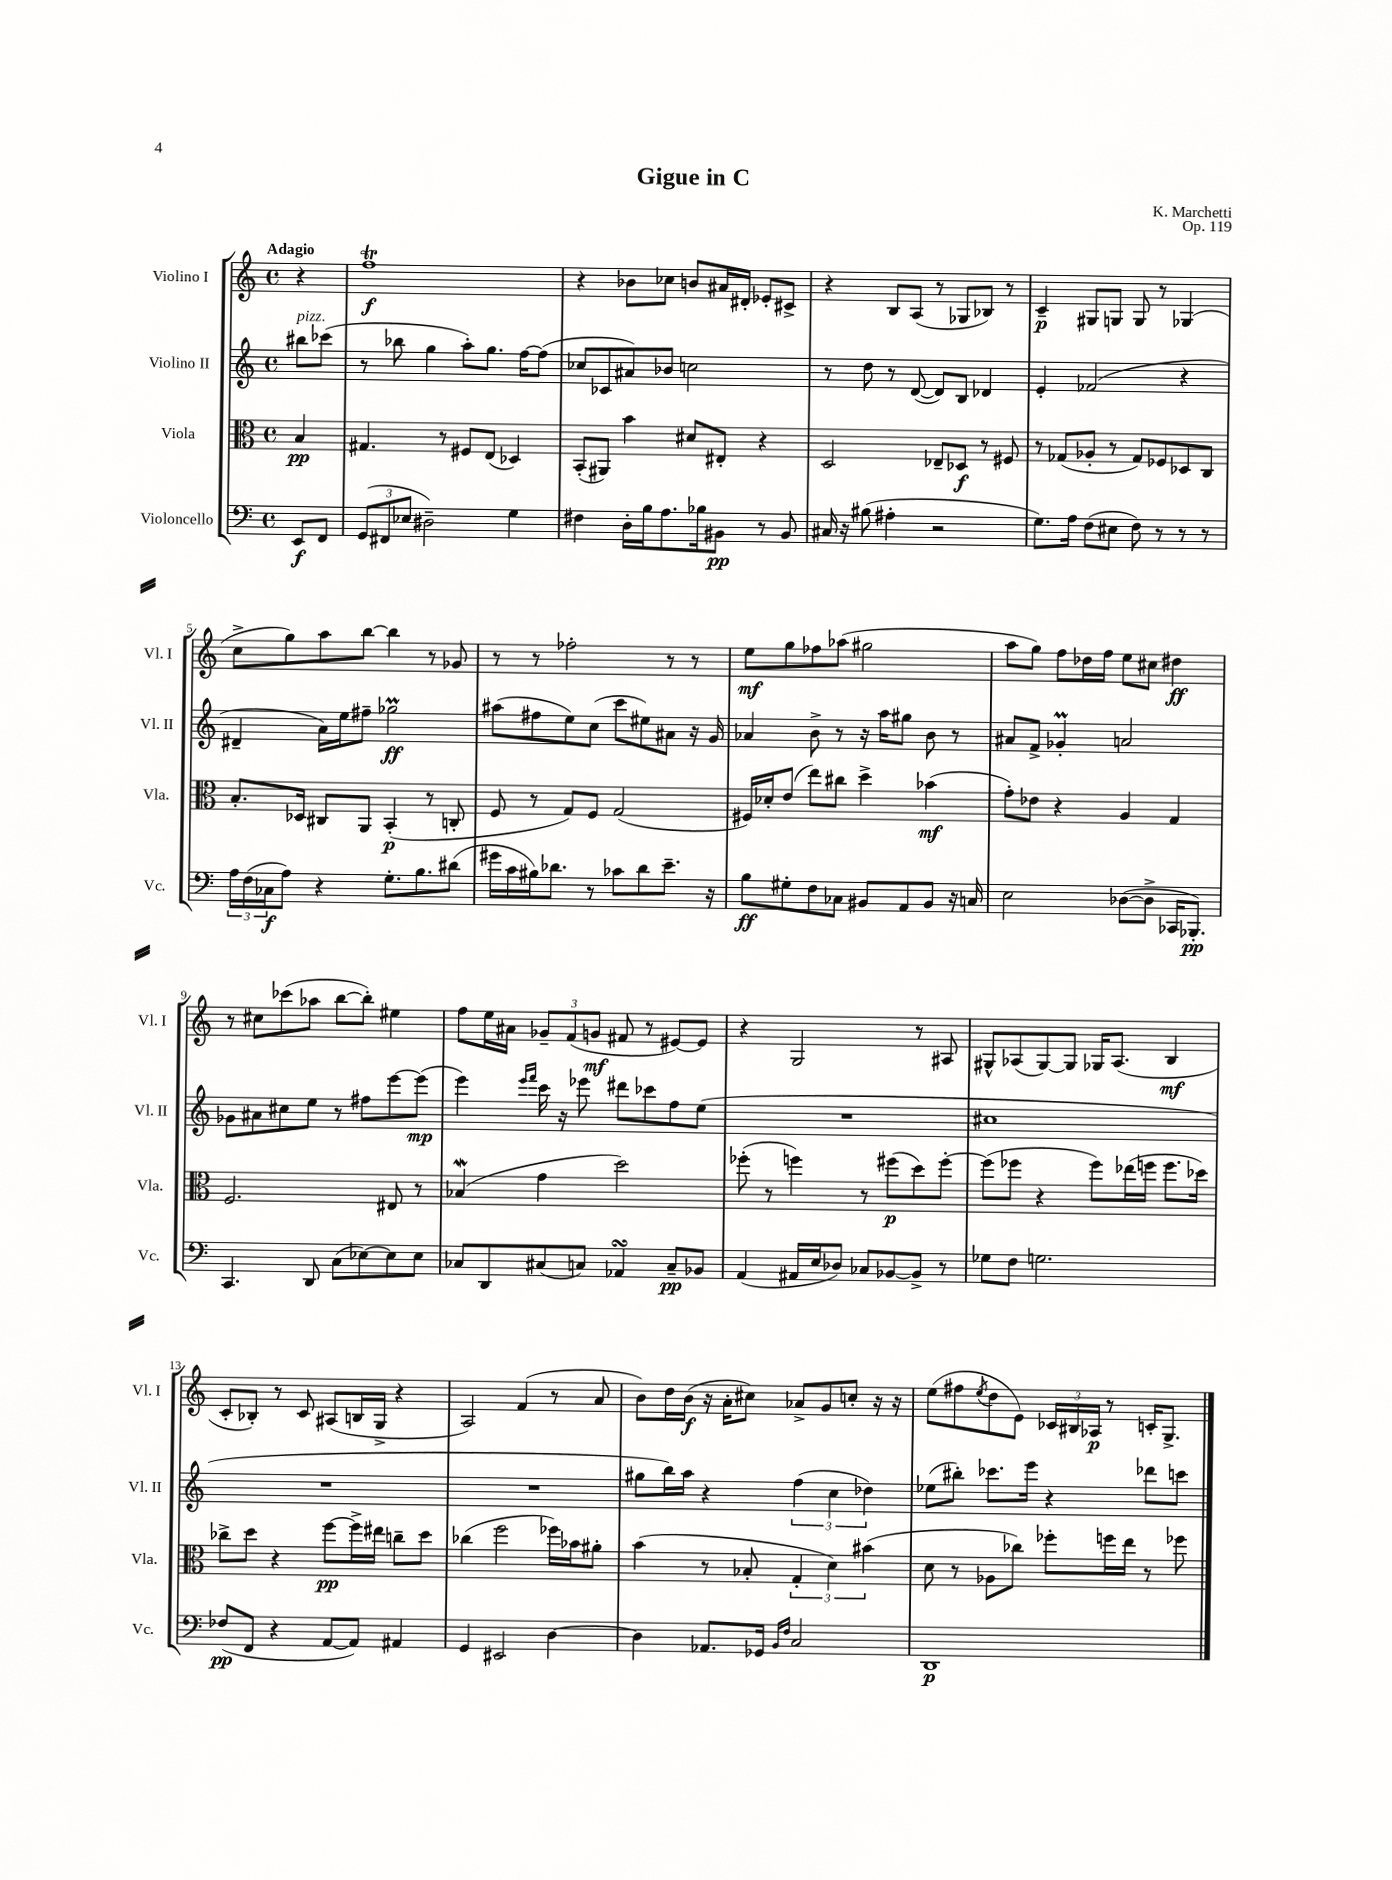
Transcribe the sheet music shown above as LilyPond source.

\header { title = "Gigue in C" composer = "K. Marchetti" opus = "Op. 119" }
<<
\new StaffGroup <<
\new Staff = "s0" \with { instrumentName = "Violino I" shortInstrumentName = "Vl. I" } {
    \clef treble \key c \major \defaultTimeSignature \time 4/4 \partial 4 \tempo "Adagio"
    r4 |
    f''1\trill\f |
    r4 bes'8 ces''8 b'8 ais'16 dis'16-. ees'8-. cis'8-> |
    r4 b8 a8( r8 ges8 bes8) r8 |
    c'4--\p gis8 g8 g8 r8 ges4( |
    c''8-> g''8) a''8 b''8~ b''4 r8 ges'8 |
    r8 r8 fes''2-. r8 r8 |
    e''8\mf g''8 fes''8 aes''8( gis''2 |
    a''8 g''8) f''8 des''16 f''16 e''8 cis''8 dis''4\ff |
    r8 cis''8 ces'''8( aes''8 b''8~ b''8-.) eis''4 |
    f''8 e''16 ais'16 \tuplet 3/2 { ges'8-- f'8( g'8\mf } fis'8 r8 eis'8~) eis'8 |
    r4 g2 r8 ais8 |
    gis8-^ aes8( gis8~) gis8 ges16 aes8.( b4\mf |
    c'8-. bes8-.) r8 c'8 ais8( b16 g16-> r4 |
    a2) f'4( r8 a'8 |
    b'8) d''16 b'16\f( r16 a'16-. cis''8) aes'8-> g'8 c''8-. r16 r16 |
    e''8( fis''8 \acciaccatura { e''8 } d''8 e'8) \tuplet 3/2 { ces'16 bis16 aes16\p } r8 c'16-. g8.-> \bar "|." |
}
\new Staff = "s1" \with { instrumentName = "Violino II" shortInstrumentName = "Vl. II" } {
    \clef treble \key c \major \defaultTimeSignature \time 4/4 \partial 4
    bis''8^\markup { \italic "pizz." } ces'''8( |
    r8 bes''8 g''4 a''8-.) g''8. f''16~ f''8( |
    ces''8 ces'8 ais'8) bes'8 c''2 |
    r8 d''8 r8 d'8~( d'8) b8 des'4 |
    e'4-. fes'2( r4 |
    dis'4-- a'16) e''16 fis''8-- ges''2\prall\ff |
    ais''8( fis''8 e''8) c''8( c'''8 eis''8) ais'8 r16 g'16 |
    aes'4 b'8-> r8 r16 a''16 gis''8 b'8 r8 |
    ais'8 f'8-> ges'4-.\prall a'2 |
    ges'8 ais'8 cis''8 e''8 r8 fis''8 e'''8~ e'''8\mp( |
    e'''4) \grace { e'''16 f'''16 } c'''16 r16 ees'''8 dis'''8 ces'''8 f''8 e''8( |
    R1 |
    cis''1 |
    R1 |
    R1 |
    gis''8 b''16) a''16 r4 \tuplet 3/2 { f''4( c''4 des''4) } |
    ees''8( bis''8-.) ces'''8. e'''16 r4 des'''8 c'''8 \bar "|." |
}
\new Staff = "s2" \with { instrumentName = "Viola" shortInstrumentName = "Vla." } {
    \clef alto \key c \major \defaultTimeSignature \time 4/4 \partial 4
    b4\pp |
    gis4. r8 fis8 e8( des4) |
    b,8-.( ais,8) b'4 dis'8 eis8-. r4 |
    d2 ees8-- des8\f r8 fis8 |
    r8 ges8( aes8-. r8 ges8) fes8 des8 c8 |
    b8.-. des16 cis8 a,8 b,4-.\p( r8 c8-. |
    f8 r8 g8) f8 g2( |
    fis16) des'16-. e'8( e''8) cis''8 d''4-> bes'4\mf( |
    g'8-.) ees'8 r4 a4 g4 |
    f2. eis8 r8 |
    bes4\mordent( g'4 d''2) |
    fes''8-.( r8 f''4) r8 fis''8\p( d''8) fis''8~-. |
    fis''8( fes''8 r4 fes''8) ees''16( f''16 f''8. des''16) |
    ces''8-> d''8 r4 f''8~\pp f''16-> eis''16 c''8-- d''8 |
    ces''4( f''2 fes''16) bes'16 ais'8-. |
    b'4( r8 bes8-. \tuplet 3/2 { g4-. d'4) bis'4( } |
    d'8 r8 aes8 ces''8) fes''8-. f''16 e''16 r8 fes''8 \bar "|." |
}
\new Staff = "s3" \with { instrumentName = "Violoncello" shortInstrumentName = "Vc." } {
    \clef bass \key c \major \defaultTimeSignature \time 4/4 \partial 4
    e,8\f f,8 |
    \tuplet 3/2 { g,8( fis,8 ees8 } dis2--) g4 |
    fis4 d16-. b16 a8. bes16 bis,8\pp r8 bis,8 |
    cis16 r16 bis8( ais4-. r2 |
    g8.) a16 f8( eis8 f8) r8 r8 r8 |
    \tuplet 3/2 { a16 f16( ces16\f } a8) r4 g8.-. b8. dis'8( |
    gis'16 c'16 bis16) des'8. r8 ces'8 des'8 e'8.-- r16 |
    b8\ff gis8-. f8 ces8 bis,8 a,8 bis,8 r16 c16 |
    e2 des8~( des8-> ces,16 bes,,8.-.\pp) |
    c,4. d,8 c8( ees8~) ees8 ees8 |
    ces8 d,8 cis8( c8) aes,4\turn c8--\pp bes,8 |
    a,4( ais,16 e16 des8) ces8 bes,8~ bes,8-> r8 |
    ges8 f8 g2. |
    fes8\pp( f,8 r4 a,8~ a,8) ais,4 |
    g,4 eis,2 d4~ |
    d4 aes,8. ges,16 \grace { b,16 f16 } c2 |
    d,1\p \bar "|." |
}
>>
>>
